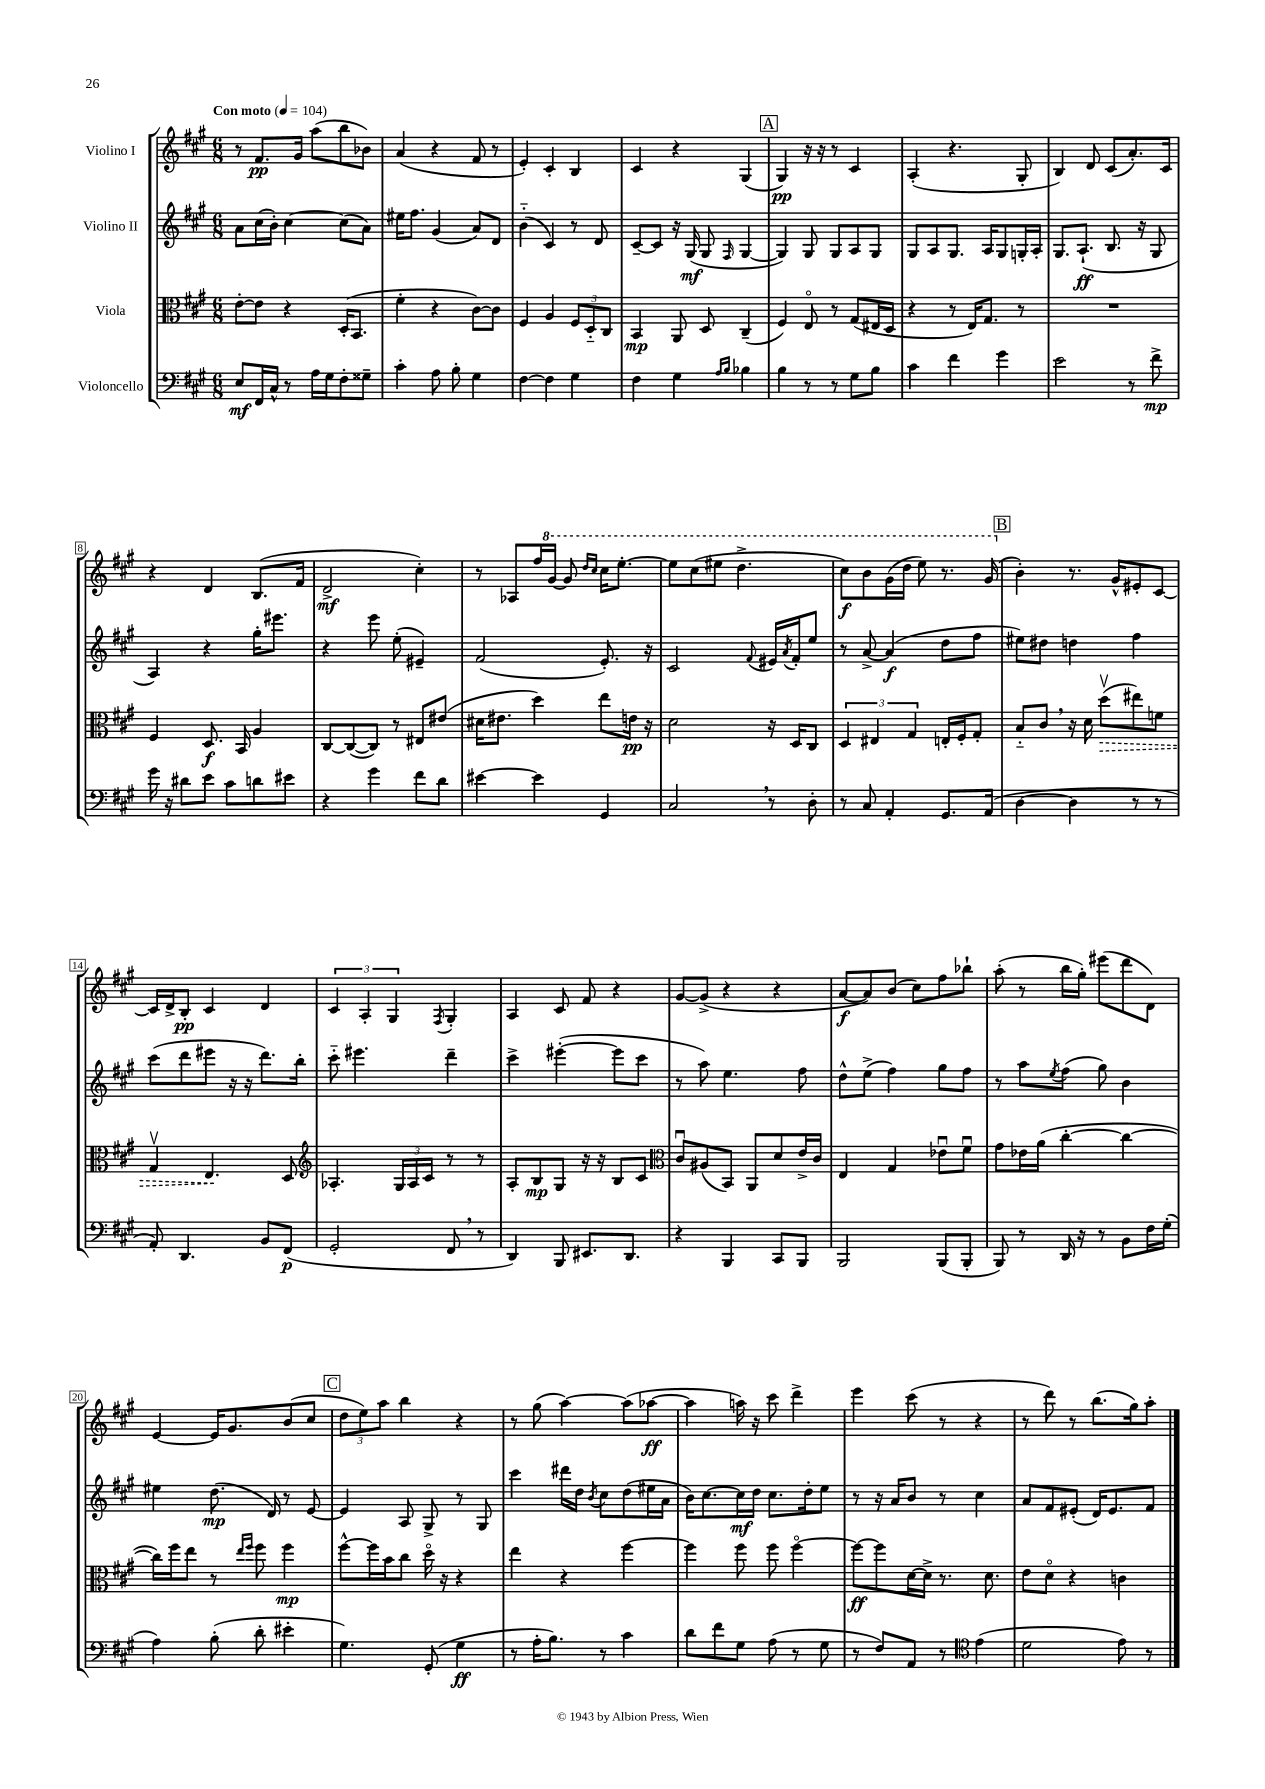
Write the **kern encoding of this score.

**kern	**dynam	**kern	**dynam	**kern	**dynam	**kern	**dynam
*part4	*part4	*part3	*part3	*part2	*part2	*part1	*part1
*staff4	*staff4	*staff3	*staff3	*staff2	*staff2	*staff1	*staff1
*I"Violoncello	*	*I"Viola	*	*I"Violino II	*	*I"Violino I	*
*clefF4	*	*clefC3	*	*clefG2	*	*clefG2	*
*k[f#c#g#]	*	*k[f#c#g#]	*	*k[f#c#g#]	*	*k[f#c#g#]	*
*M6/8	*	*M6/8	*	*M6/8	*	*M6/8	*
*MM104	*	*MM104	*	*MM104	*	*MM104	*
=1	=1	=1	=1	=1	=1	=1	=1
!	!	!	!	!	!	!LO:TX:a:B:t=Con moto	!
8E/L	mf	[8e'\L	.	8a\L	.	8r	.
16FF#/L	.	8e\J]	.	(16cc#\L	.	8.f#/L	pp
16C#^^/JJ	.	.	.	16b'\JJ)	.	.	.
8r	.	4r	.	[4cc#\	.	.	.
.	.	.	.	.	.	16g#/Jk	.
16A\LL	.	.	.	.	.	(8aa\L	.
16G#\J	.	.	.	.	.	.	.
8F#'\	.	(16D'/KL	.	(8cc#\L]	.	8bb\	.
.	.	8.BB/J	.	.	.	.	.
8G##X~\J	.	.	.	8a\J)	.	8b-X\J)	.
=2	=2	=2	=2	=2	=2	=2	=2
4c#'\	.	4f#'\	.	16ee#X\KL	.	(4a/	.
.	.	.	.	8.ff#\J	.	.	.
8A\	.	4r	.	(4g#/	.	4r	.
8B'\	.	.	.	.	.	.	.
4G#\	.	[8c#\L)	.	8a/L)	.	8f#/	.
.	.	8c#\J]	.	8d/J	.	8r	.
=3	=3	=3	=3	=3	=3	=3	=3
[4F#\	.	4F#/	.	(4b\	.	4e'/)	.
4F#\]	.	4A/	.	4c#/)	.	4c#'/	.
4G#\	.	12F#/L	.	8r	.	4B/	.
.	.	12D/	.	.	.	.	.
.	.	.	.	8d/	.	.	.
.	.	12C#/J	.	.	.	.	.
=4	=4	=4	=4	=4	=4	=4	=4
4F#\	.	4BB/	mp	[8c#~/L	.	4c#/	.
.	.	.	.	8c#/J]	.	.	.
4G#\	.	8AA/	.	16r	.	4r	.
.	.	.	.	(16G#/	mf	.	.
.	.	8D/	.	8G#/	.	.	.
16qqA/LL	.	.	.	.	.	.	.
16qqB/JJ	.	.	.	16qqF#/	.	.	.
4B-X\	.	(4C#~/	.	[4G#/	.	(4G#/	.
!!LO:REH:place=s1:t=A
=5	=5	=5	=5	=5	=5	=5	=5
4B\	.	4F#/)	.	4G#/])	.	4G#/)	pp
8r	.	8E/	.	8G#/	.	16r	.
.	.	.	.	.	.	16r	.
8r	.	8r	.	8G#/L	.	8r	.
8G#\L	.	(8G#/L	.	8A/	.	4c#/	.
8B\J	.	16E#X/L	.	8G#/J	.	.	.
.	.	16D/JJ	.	.	.	.	.
=6	=6	=6	=6	=6	=6	=6	=6
4c#\	.	4r	.	8G#/L	.	(4A'/	.
.	.	.	.	8A/	.	.	.
4f#\	.	8r	.	8.G#/J	.	4.r	.
.	.	16E/KL)	.	.	.	.	.
.	.	8.G#/J	.	16A/KL	.	.	.
4g#\	.	.	.	8G#/	.	.	.
.	.	8r	.	16Gn'/L	.	8G#'/	.
.	.	.	.	16A'/JJ	.	.	.
=7	=7	=7	=7	=7	=7	=7	=7
2e\	.	2.r	.	8.G#/L	.	4B/)	.
.	.	.	.	(8.A`/J	ff	.	.
.	.	.	.	.	.	8d/	.
.	.	.	.	8.B/	.	(8c#/L	.
8r	.	.	.	.	.	8.a'/)	.
.	.	.	.	16r	.	.	.
8f#^\	mp	.	.	8G#/	.	.	.
.	.	.	.	.	.	16c#/Jk	.
!!LO:LB:g=z
=8	=8	=8	=8	=8	=8	=8	=8
16g#\	.	4F#/	.	4A/)	.	4r	.
16r	.	.	.	.	.	.	.
8d#X\L	.	.	.	.	.	.	.
8e\J	.	8.D/	f	4r	.	4d/	.
8c#\L	.	.	.	.	.	.	.
.	.	16BB/	.	.	.	.	.
8dn\	.	4A/	.	16gg#'\KL	.	(8.B/L	.
.	.	.	.	8.eee#X\J	.	.	.
8e#X\J	.	.	.	.	.	.	.
.	.	.	.	.	.	16f#/Jk	.
=9	=9	=9	=9	=9	=9	=9	=9
4r	.	[8C#/L	.	4r	.	2d^/	mf
.	.	(8C#/_	.	.	.	.	.
4g#\	.	8C#/J])	.	8eee\	.	.	.
.	.	8r	.	(8ee'\	.	.	.
8f#\L	.	8E#X/L	.	4e#X~/)	.	4cc#'\)	.
8d\J	.	(8e#X/J	.	.	.	.	.
=10	=10	=10	=10	=10	=10	=10	=10
[4e#X\	.	16d#X\KL	.	(2f#/	.	8r	.
.	.	8.e#X\J	.	.	.	.	.
.	.	.	.	.	.	8A-X/L	.
4e#\]	.	4dd\)	.	.	.	16ff#/L	.
*	*	*	*	*	*	*8va	*
.	.	.	.	.	.	[16gg#/JJ	.
.	.	.	.	.	.	8gg#/]	.
.	.	.	.	.	.	16qqddd/LL	.
.	.	.	.	.	.	16qqccc#/JJ	.
4GG#/	.	8ee\L	.	8.e'/)	.	16ccc#\KL	.
.	.	.	.	.	.	[8.eee'\J	.
.	.	16en\Jk	pp	.	.	.	.
.	.	16r	.	16r	.	.	.
=11	=11	=11	=11	=11	=11	=11	=11
2C#,/	.	2d\	.	2c#/	.	8eee\L]	.
.	.	.	.	.	.	(8ccc#\	.
.	.	.	.	.	.	8eee#X\J	.
.	.	.	.	.	.	4.ddd^\	.
.	.	.	.	8qqf#/	.	.	.
8r	.	16r	.	16e#X/LL	.	.	.
.	.	.	.	8qa/	.	.	.
.	.	16D/KL	.	16f#'/J	.	.	.
8D'\	.	8C#/J	.	8ee/J	.	.	.
=12	=12	=12	=12	=12	=12	=12	=12
8r	.	6D/	.	8r	.	8ccc#\L)	f
8C#/	.	.	.	[8a^/	.	8bb\	.
.	.	6E#X/	.	.	.	.	.
4AA'/	.	.	.	(4a/]	f	(16gg#\L	.
.	.	.	.	.	.	16ddd\JJ	.
.	.	6G#/	.	.	.	.	.
.	.	.	.	.	.	8eee\)	.
8.GG#/L	.	16En'/LL	.	8dd\L	.	8.r	.
.	.	16F#'/J	.	.	.	.	.
.	.	8G#'/J	.	8ff#\J	.	.	.
(16AA/Jk	.	.	.	.	.	(16gg#/	.
!!LO:REH:place=s1:t=B
=13	=13	=13	=13	=13	=13	=13	=13
*	*	*	*	*	*	*X8va	*
[4D\	.	8B/L	.	8ee#X\L)	.	4b'\)	.
.	.	8c#,/J	.	8dd#X\J	.	.	.
4D\]	.	16r	.	4ddn\	.	8.r	.
.	.	16d\	.	.	.	.	.
!	!	!	!LO:HP:b	!	!	!	!
.	.	(8ddv\L	>	.	.	.	.
.	.	.	.	.	.	16g#^^/KL	.
8r	.	8ee#X\)	.	4ff#\	.	8e#X'/	.
8r	.	8fn\J	.	.	.	[8c#/J	.
!!LO:LB:g=z
=14	=14	=14	=14	=14	=14	=14	=14
8AA'/)	.	4G#v/	.	(8ccc#\L	.	16c#/LL]	.
.	.	.	.	.	.	16d^/J	.
4.DD/	.	.	.	8ddd\	.	8B'/J	pp
.	.	4.E/	.	8eee#X\J	.	4c#/	.
.	.	.	.	16r	.	.	.
.	.	.	.	16r	.	.	.
8BB/L	.	.	.	8.ddd\L)	.	4d/	.
(8FF#/J	p	8D/	]	.	.	.	.
.	.	.	.	16bb'\Jk	.	.	.
=15	=15	=15	=15	=15	=15	=15	=15
*	*	*clefG2	*	*	*	*	*
2GG#'/	.	4.A-X'/	.	8ccc#\	.	6c#/	.
.	.	.	.	4.eee#X\	.	.	.
.	.	.	.	.	.	6A'/	.
.	.	.	.	.	.	6G#/	.
.	.	24G#/LL	.	.	.	.	.
.	.	24A-/	.	.	.	.	.
.	.	24c#/JJ	.	.	.	.	.
.	.	.	.	.	.	8qF#/	.
8FF#,/	.	8r	.	4ddd~\	.	4G#'/	.
8r	.	8r	.	.	.	.	.
=16	=16	=16	=16	=16	=16	=16	=16
4DD/)	.	8A'/L	.	4ccc#^\	.	4A/	.
.	.	8B/	mp	.	.	.	.
8BBB/	.	8G#/J	.	([4eee#X'\	.	8c#/	.
8.EE#X/L	.	16r	.	.	.	8f#/	.
.	.	16r	.	.	.	.	.
.	.	8B/L	.	8eee#\L]	.	4r	.
8.DD/J	.	.	.	.	.	.	.
.	.	8c#/J	.	8ccc#\J	.	.	.
=17	=17	=17	=17	=17	=17	=17	=17
*	*	*clefC3	*	*	*	*	*
4r	.	8c#u/L	.	8r	.	[8g#/L	.
.	.	(8A#X/	.	8aa\)	.	(8g#^/J]	.
4BBB/	.	8BB/J)	.	4.ee\	.	4r	.
.	.	8AA/L	.	.	.	.	.
8CC#/L	.	8d/	.	.	.	4r	.
8BBB/J	.	16e^/L	.	8ff#\	.	.	.
.	.	16c#/JJ	.	.	.	.	.
=18	=18	=18	=18	=18	=18	=18	=18
2BBB/	.	4E/	.	8dd^^\L	.	[8a/L	f
.	.	.	.	(8ee^\J	.	8a/])	.
.	.	4G#/	.	4ff#\)	.	(8b/J	.
.	.	.	.	.	.	8cc#\L)	.
(8BBB/L	.	8e-Xu\L	.	8gg#\L	.	8ff#\	.
8BBB'/J	.	8f#u\J	.	8ff#\J	.	8bb-X`\J	.
=19	=19	=19	=19	=19	=19	=19	=19
8BBB/)	.	8g#\L	.	8r	.	(8aa'\	.
8r	.	16e-X\L	.	8aa\L	.	8r	.
.	.	(16a\JJ	.	.	.	.	.
.	.	.	.	8qee/	.	.	.
16DD/	.	[4cc#'\	.	(8ff#\J	.	16bb\LL	.
16r	.	.	.	.	.	16gg#'\JJ)	.
8r	.	.	.	8gg#\)	.	(8eee#X\L	.
8BB\L	.	4cc#\_	.	4b\	.	8ddd\	.
16F#\L	.	.	.	.	.	8d\J)	.
(16G#'\JJ	.	.	.	.	.	.	.
!!LO:LB:g=z
=20	=20	=20	=20	=20	=20	=20	=20
4A\)	.	16cc#\LL])	.	4ee#X\	.	[4e/	.
.	.	16ff#\J	.	.	.	.	.
.	.	8ee\J	.	.	.	.	.
(8B'\	.	8r	.	(8.dd\	mp	16e/KL]	.
.	.	.	.	.	.	8.g#/	.
.	.	16qqee/LL	.	.	.	.	.
.	.	16qqff#/JJ	.	.	.	.	.
8d'\	.	8ff#\	.	.	.	.	.
.	.	.	.	16d/)	.	.	.
4e#X'\	.	4ff#\	mp	8r	.	(8b/	.
.	.	.	.	[8e/	.	8cc#/J	.
!!LO:REH:place=s1:t=C
=21	=21	=21	=21	=21	=21	=21	=21
4.G#\)	.	[8ff#^^\L	.	4e/]	.	12dd\L	.
.	.	.	.	.	.	12ee\)	.
.	.	16ff#\L]	.	.	.	.	.
.	.	.	.	.	.	12aa\J	.
.	.	16b\J	.	.	.	.	.
.	.	8cc#\J	.	8A/	.	4bb\	.
(8GG#'/	.	16dd\	.	8G#^/	.	.	.
.	.	16r	.	.	.	.	.
4G#\	ff	4r	.	8r	.	4r	.
.	.	.	.	8G#/	.	.	.
=22	=22	=22	=22	=22	=22	=22	=22
8r	.	4ee\	.	4ccc#\	.	8r	.
16A'\KL	.	.	.	.	.	(8gg#\	.
8.B\J)	.	.	.	.	.	.	.
.	.	4r	.	16ddd#X\LL	.	[4aa\)	.
.	.	.	.	16dd\JJ	.	.	.
.	.	.	.	8qb/	.	.	.
8r	.	.	.	8cc#\L	.	.	.
4c#\	.	[4ff#\	.	(8dd\	.	(8aa\L]	.
.	.	.	.	16ee#X\L	.	[8aa-X\J	ff
.	.	.	.	16a\JJ	.	.	.
=23	=23	=23	=23	=23	=23	=23	=23
8d\L	.	4ff#\]	.	16b\KL)	.	4aa-\]	.
.	.	.	.	[8.cc#\	.	.	.
8f#\	.	.	.	.	.	.	.
8G#\J	.	8ff#\	.	16cc#\L]	mf	16aan\)	.
.	.	.	.	16dd\JJ	.	16r	.
(8A\	.	8ff#\	.	8.cc#\L	.	8ccc#\	.
8r	.	[4ff#\	.	.	.	4ddd^\	.
.	.	.	.	16dd'\k	.	.	.
8G#\	.	.	.	8ee\J	.	.	.
=24	=24	=24	=24	=24	=24	=24	=24
8r	.	8ff#\L_	ff	8r	.	4eee\	.
8F#/L)	.	8ff#\]	.	16r	.	.	.
.	.	.	.	16a/KL	.	.	.
8AA/J	.	[16d\L	.	8b/J	.	(8ccc#\	.
.	.	16d^\JJ]	.	.	.	.	.
8r	.	8.r	.	8r	.	8r	.
*clefC4	*	*	*	*	*	*	*
(4e\	.	.	.	4cc#\	.	4r	.
.	.	8.d\	.	.	.	.	.
=25	=25	=25	=25	=25	=25	=25	=25
2d\	.	8e\L	.	8a/L	.	8r	.
.	.	8d\J	.	8f#/	.	8ddd\)	.
.	.	4r	.	(8e#X'/J	.	8r	.
.	.	.	.	16d/KL)	.	(8.bb\L	.
.	.	.	.	8.e#/	.	.	.
8e\)	.	4cn\	.	.	.	.	.
.	.	.	.	.	.	16gg#\k)	.
8r	.	.	.	8f#/J	.	8aa'\J	.
==	==	==	==	==	==	==	==
*-	*-	*-	*-	*-	*-	*-	*-
